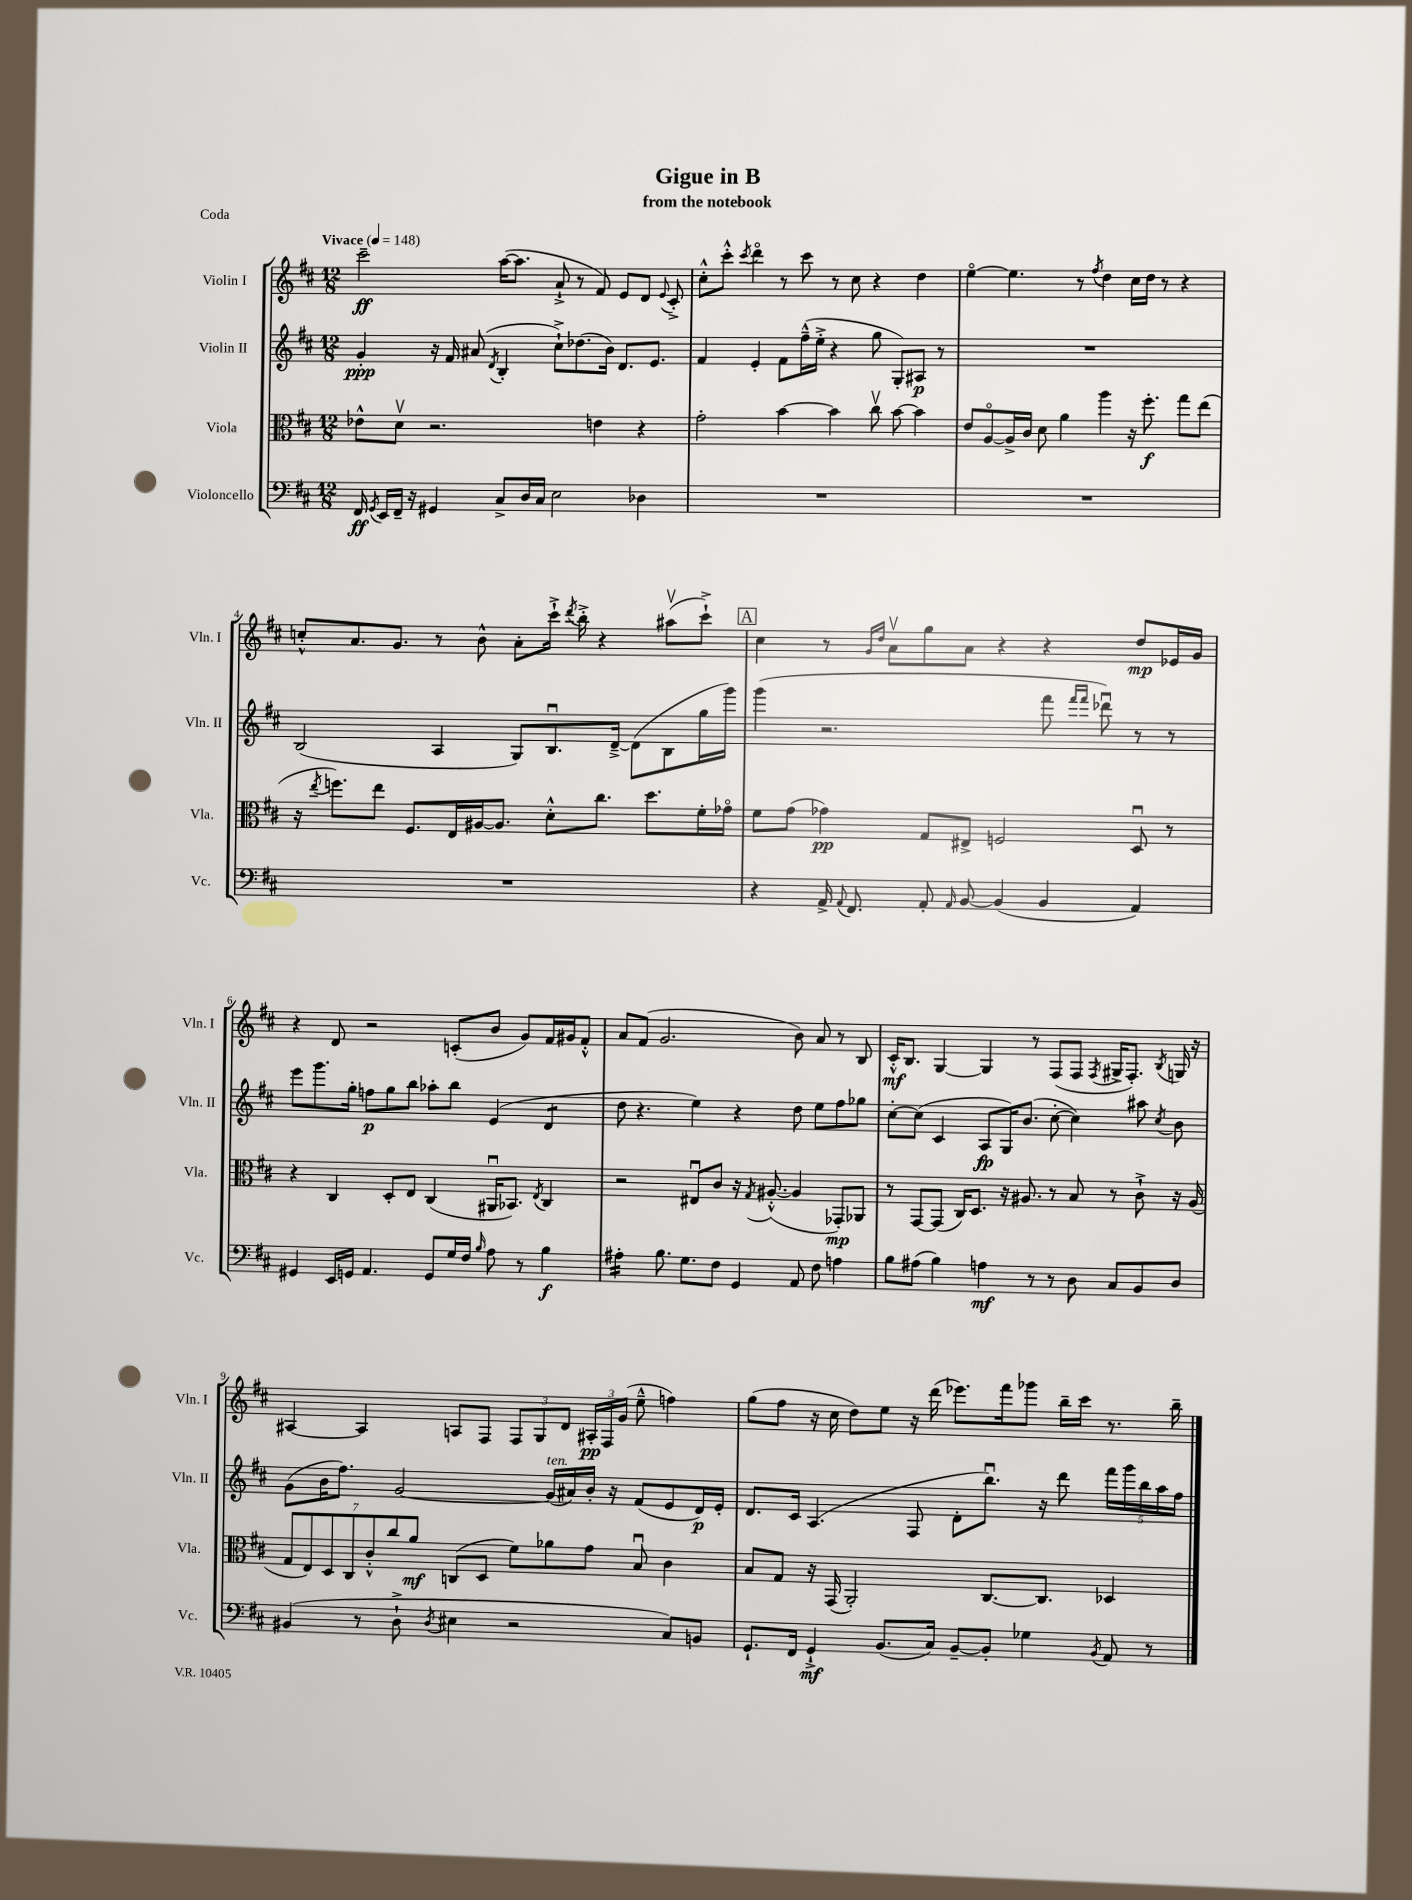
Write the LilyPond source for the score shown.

\header { title = "Gigue in B" subtitle = "from the notebook" piece = "Coda" }
<<
\new StaffGroup <<
\new Staff = "s0" \with { instrumentName = "Violin I" shortInstrumentName = "Vln. I" } {
    \clef treble \key d \major \numericTimeSignature \time 12/8 \tempo "Vivace" 4 = 148
    \autoBeamOff cis'''2--\ff a''16[~( a''8.] a'8-!-> r8 fis'8) e'8[ d'8] \appoggiatura { e'8 } cis'8-.-> |
    cis''8[-.-^ cis'''8]-.-^ \acciaccatura { cis'''8 } d'''4\flageolet r8 cis'''8 r8 cis''8 r4 d''4 |
    e''4~\flageolet e''4. r8 \acciaccatura { fis''8 } d''4 cis''16[ d''16] r8 r4 |
    c''8[-.-^ a'8. g'8.] r8 b'8-^ a'8[-. cis'''16]-!-> \acciaccatura { d'''8 } b''16-.-> r4 ais''8[\upbow( cis'''8]-!->) |
    \mark \markup { \box "A" } cis''4 r8 \grace { g'16[ d''16] } a'8[\upbow g''8 a'8] r4 r4 d''8[\mp ees'16 g'16] |
    r4 d'8 r2 c'8[-.( b'8] g'8[) fis'16 gis'16 fis'8]-.-^ |
    a'8[ fis'8]( g'2. b'8) a'8 r8 b8 |
    cis'16[-.-^\mf b8.] g4~ g4 r8 fis8[( fis8] \acciaccatura { fis8 } gis16[-> fis8.]-.) \acciaccatura { b8 } g16 r16 |
    ais4~ ais4 a8[ fis8] \tuplet 3/2 { fis8[ g8 d'8] } \tuplet 3/2 { ais16[-.\pp fis16 g'16]( } e''8---^ f''4) |
    g''8[( fis''8] r16 cis''16 d''8[) e''8] r16 d'''16( ees'''8.[) fis'''16 ges'''8] b''16[-- cis'''16] r8. b''16-- \bar "|." |
}
\new Staff = "s1" \with { instrumentName = "Violin II" shortInstrumentName = "Vln. II" } {
    \clef treble \key d \major \numericTimeSignature \time 12/8
    \autoBeamOff g'4-.\ppp r16 fis'16 ais'8( \acciaccatura { d'8 } b4-. cis''8[-!->) des''8.( b'16]) d'8.[ e'8.] |
    fis'4 e'4-. fis'8[ fis''16---^( e''16]-.-> r4 g''8 g8[-.) ais8]\p r8 |
    R1. |
    b2( a4 g8[) b8.\downbow d'16]~---> d'8[( b8 g''16 g'''16]) |
    \mark \markup { \box "A" } g'''4( r2. fis'''8 \grace { fis'''16[ fis'''16] } des'''8\downbow) r8 r8 |
    e'''8[ g'''8. g''16]-. f''8[\p g''8 b''8] aes''8[-. b''8] e'4( d'4:8 |
    d''8 r4. e''4) r4 d''8 e''8[ fis''8 ges''8] |
    cis''8[~-. cis''8]( cis'4 a8[\fp g16) b'8.]( cis''8~-. cis''4) ais''8 \acciaccatura { cis''8 } b'8 |
    g'8[( b'16 fis''8.]) g'2~ g'16[^\markup { \italic "ten." }( ais'16) b'16]-. r16 fis'8[( e'8 d'16\p) e'16]-. |
    d'8.[ cis'16] a4.( fis8 d'8[-. b''8.]\downbow) r16 d'''8 \tuplet 5/4 { fis'''16[ g'''16 b''16 a''16 fis''16] } \bar "|." |
}
\new Staff = "s2" \with { instrumentName = "Viola" shortInstrumentName = "Vla." } {
    \clef alto \key d \major \numericTimeSignature \time 12/8
    \autoBeamOff ees'8[-^ d'8]\upbow r2. e'4 r4 |
    g'2-. b'4~ b'4 cis''8\upbow b'8~ b'4 |
    e'8[ a8~\flageolet a16-> cis'16] d'8 a'4 a''4 r16 fis''8.-.\f g''8[ e''8]( |
    r16 \acciaccatura { e''8 } f''8.[) e''8] fis8.[ e16 ais16~ ais8.] d'8[-.-^ cis''8.] d''8.[ fis'16-. ges'16]\flageolet |
    \mark \markup { \box "A" } fis'8[ g'8]( ges'4\pp) g8[ eis8]-> f2 d8\downbow r8 |
    r4 cis4 d8[-. e8] cis4( ais,16[\downbow bes,8.]) \acciaccatura { e8 } cis4 |
    r2 eis8[\downbow cis'8] r16 \acciaccatura { g8 } ais8.~-.-^( ais4 ges,8[-.\mp) aes,8] |
    r8 g,8[~ g,8]( cis16[) d8.] r16 ais8. r8 b8 r8 cis'8-!-> r16 ais16( |
    \tuplet 7/4 { g8[ e8) d8 cis8 cis'8-.-^ cis''8 a'8]\mf } c8[( d8] fis'8[) aes'8 g'8] b8\downbow cis'4 |
    b8[ g8] r16 g,16( a,2-.) cis8.[~ cis8.] des4 \bar "|." |
}
\new Staff = "s3" \with { instrumentName = "Violoncello" shortInstrumentName = "Vc." } {
    \clef bass \key d \major \numericTimeSignature \time 12/8
    \autoBeamOff fis,16\ff \acciaccatura { g,8 } e,16[ fis,16]-- r16 gis,4 cis8[-> d16 cis16] e2 des4 |
    R1. |
    R1. |
    R1. |
    \mark \markup { \box "A" } r4 a,16-> \appoggiatura { a,8 } fis,8. a,8-. \grace { a,16 } b,8~ b,4( b,4 a,4) |
    gis,4 e,16[ g,16] a,4. g,8[ g16 fis16] \grace { b16 } a8 r8 b4\f |
    ais4:16-. b8. g8.[ fis8] g,4 a,8 fis8 a4 |
    b8[ ais8]( b4) a4\mf r8 r8 d8 cis8[ b,8 d8] |
    bis,4( r8 d8-!-> \acciaccatura { d8 } eis4 r2 cis8[) b,8] |
    g,8.[-! fis,16] g,4-!->\mf b,8.[( cis16]) b,8[~-- b,8]-. ges4 \acciaccatura { b,8 } a,8 r8 \bar "|." |
}
>>
>>
